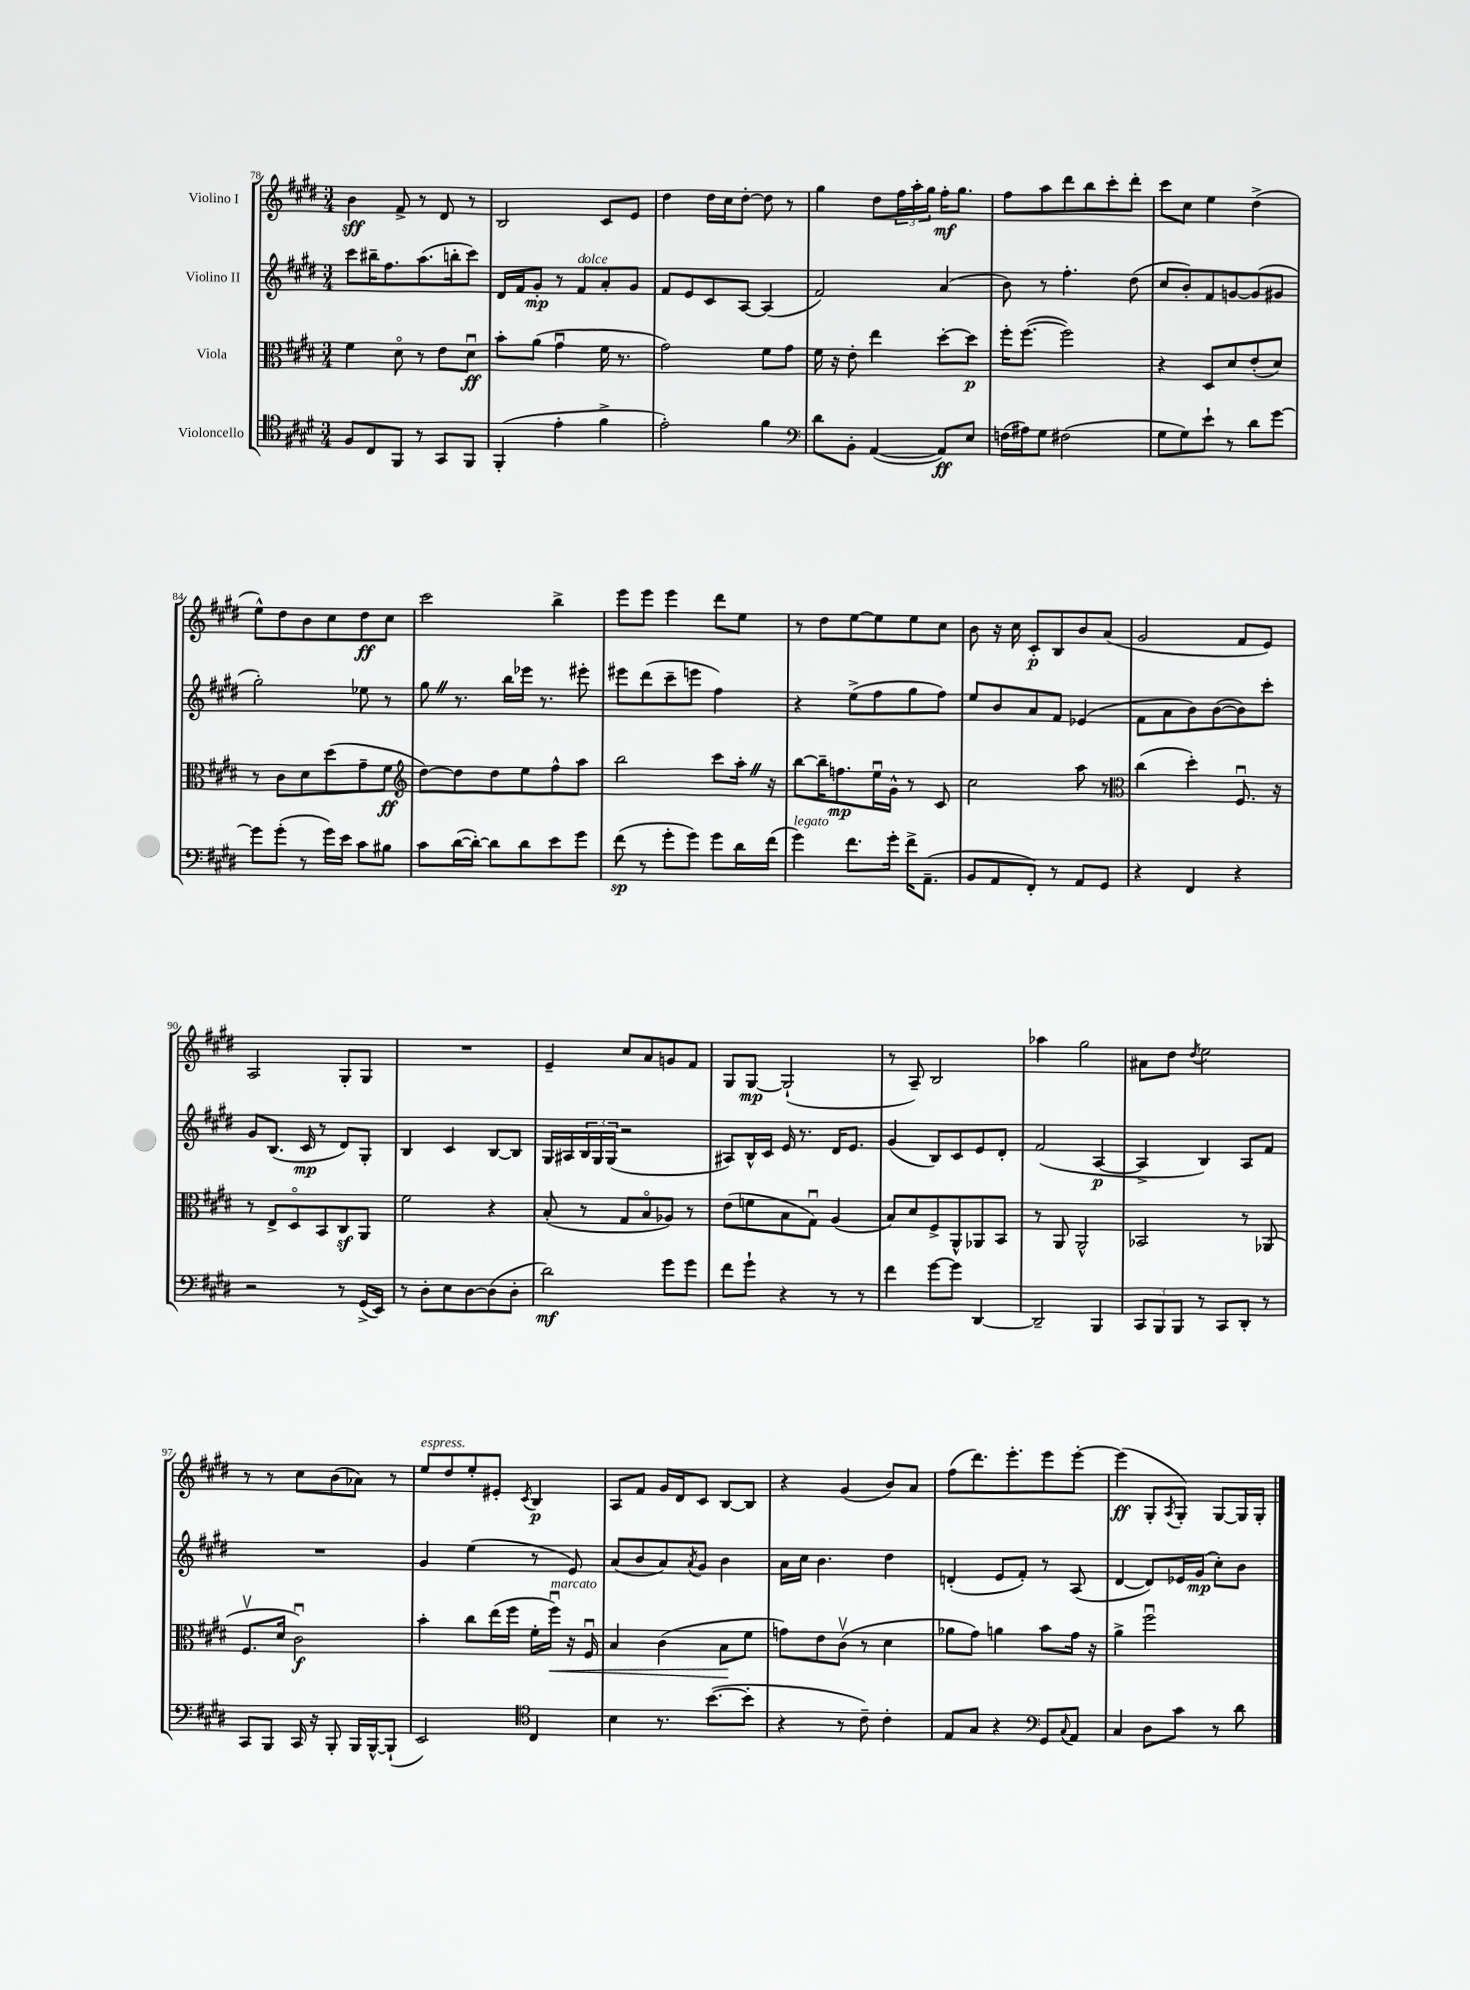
<<
\new StaffGroup <<
\new Staff = "s0" \with { instrumentName = "Violino I" } {
    \clef treble \key e \major \numericTimeSignature \time 3/4
    b'4\sff fis'8-> r8 dis'8 r8 |
    b2 cis'8 e'8 |
    dis''4 dis''16 cis''16 dis''8~-. dis''8 r8 |
    gis''4 dis''8 \tuplet 3/2 { fis''16 a''16-. gis''16 } fis''16-.\mf gis''8. |
    fis''8 a''8 dis'''8 b''8 cis'''8-. dis'''8-. |
    cis'''8 cis''8 e''4 dis''4->( |
    e''8-^) dis''8 b'8 cis''8 dis''8\ff cis''8 |
    cis'''2 b''4-> |
    e'''8 e'''8 e'''4 dis'''8 e''8 |
    r8 dis''8 e''8~ e''8 e''8 cis''8 |
    b'8 r16 cis''16 cis'8-.\p b8 b'8 a'8( |
    gis'2 fis'8 e'8) |
    a2 gis8-. gis8 |
    R2. |
    e'4-- cis''8 a'8 g'8 fis'8 |
    gis8 gis8~\mp gis2-!( |
    r8 a8--) b2 |
    aes''4 gis''2 |
    ais'8 dis''8 \acciaccatura { dis''8 } e''2 |
    r8 r8 cis''8 b'8( aes'8) r8 |
    e''8^\markup { \italic "espress." } dis''8 e''8-. eis'8-. \acciaccatura { cis'8 } b4\p |
    a8 fis'8 gis'16 dis'16 cis'8 b8~ b8 |
    r4 gis'4( b'8) a'8 |
    fis''8( dis'''8.) e'''8.-. e'''8 e'''8~-. |
    e'''4\ff( gis8-. \acciaccatura { a8 } gis8-.) gis8~ gis16 gis16-. \bar "|." |
}
\new Staff = "s1" \with { instrumentName = "Violino II" } {
    \clef treble \key e \major \numericTimeSignature \time 3/4
    cis'''8 bis''16-- fis''8. a''8.( b''16-. cis'''8) |
    dis'16 fis'16 gis'8-.\mp r8 fis'8^\markup { \italic "dolce" } a'8-. gis'8 |
    fis'8 e'8 cis'8 a8~ a4( |
    fis'2) a'4( |
    b'8) r8 fis''4.-. dis''8( |
    cis''8 b'8-.) fis'8 g'8~ g'8( gis'8 |
    gis''2-.) ees''8 r8 |
    gis''8 \once \override BreathingSign.text = \markup { \musicglyph "scripts.caesura.straight" } \breathe r8. b''16 ees'''16 r8. eis'''8-. |
    eis'''8 dis'''8( cis'''8-- e'''8 fis''4) |
    r4 e''8->( fis''8 gis''8 fis''8) |
    e''8 b'8 a'8 fis'8 ees'4( |
    fis'8 a'8 b'8) b'8~( b'8) cis'''8-. |
    gis'8 b8.( cis'16\mp r8 dis'8) gis8-. |
    b4 cis'4 b8~ b8 |
    gis16 ais16 \tuplet 3/2 { b16 gis16 gis16( } r2 |
    ais8) b16-^ cis'16 e'16 r8. dis'16 e'8. |
    gis'4( b8) cis'8 e'8 dis'8-. |
    fis'2( a4~\p |
    a4-> b4) a8 fis'8 |
    R2. |
    gis'4 e''4( r8 e'8) |
    a'8( b'8 a'8) \acciaccatura { a'8 } gis'8 b'4 |
    a'16 cis''16 b'4. dis''4 |
    d'4-.( e'8 fis'8-.) r8 a8( |
    dis'4~ dis'8) ees'16 gis'16\mp( cis''8-.) b'8 \bar "|." |
}
\new Staff = "s2" \with { instrumentName = "Viola" } {
    \clef alto \key e \major \numericTimeSignature \time 3/4
    fis'4 dis'8\flageolet r8 e'8 dis'8\downbow\ff |
    b'8-. a'8( gis'4\downbow fis'16 r8. |
    gis'2) fis'8 gis'8 |
    fis'16 r16 e'8-. e''4 dis''8~-. dis''8\p |
    fis''16-. fis''8.~( fis''2) |
    r4 dis8 dis'8 e'8-.( dis'8) |
    r8 cis'8 dis'8 dis''8( gis'8-- fis'8\ff |
    \clef treble dis''8~) dis''8 dis''8 e''8 fis''8-^ a''8 |
    b''2 cis'''8 a''16-. \once \override BreathingSign.text = \markup { \musicglyph "scripts.caesura.straight" } \breathe r16 |
    b''8~ b''16-- f''8.\mp e''16\downbow gis'16-^ r8 cis'8 |
    cis''2 a''8 r8 |
    \clef alto cis''4( dis''4-.) fis8.\downbow r16 |
    r8 e8-> dis8\flageolet b,8 cis8\sf a,8 |
    fis'2 r4 |
    b8-.( r8 gis8 b8\flageolet aes8) r8 |
    e'8( f'8 b8 gis8\downbow) a4( |
    b8) dis'8 fis8-> a,8-^ aes,8 b,8 |
    r8 a,8 a,2-^ |
    bes,2 r8 aes,8( |
    fis8.\upbow dis'16 cis'2\downbow\f) |
    b'4-. cis''8 e''16( fis''16 fis'16-. fis''16\downbow\<^\markup { \italic "marcato" }) r16 fis16\downbow |
    b4 cis'4( b8\! fis'8 |
    g'8) e'8 cis'8\upbow( r8 dis'4 |
    aes'8 gis'8) a'4 b'8 gis'16 r16 |
    a'4-> fis''2\downbow \bar "|." |
}
\new Staff = "s3" \with { instrumentName = "Violoncello" } {
    \clef tenor \key e \major \numericTimeSignature \time 3/4
    fis8 cis8 fis,8 r8 gis,8 fis,8 |
    fis,4-.( e'4-. fis'4-> |
    e'2-.) fis'4 |
    \clef bass dis'8 b,8-. a,4~( a,8\ff) e8 |
    f16( ais16) gis8 fis2( |
    gis8 gis8) e'8-! r8 dis'8 gis'8~ |
    gis'8 gis'8-.( r8 gis'16) e'16 cis'8 bis8 |
    cis'8 dis'16~( dis'16~-.) dis'8 dis'8 e'8 gis'8 |
    fis'8\sp( r8 gis'8-. gis'8) gis'8 dis'16 fis'16( |
    gis'4^\markup { \italic "legato" }) fis'8. gis'16-. fis'16-> a,8.--( |
    b,8 a,8 fis,8-.) r8 a,8 gis,8 |
    r4 fis,4 r4 |
    r2 r8 gis,16->( e,16) |
    r8 dis8-. e8 dis8~ dis8( dis8-. |
    dis'2\mf) gis'8 gis'8 |
    fis'8 gis'8-! r4 r8 r8 |
    fis'4 gis'8~ gis'8 dis,4~ |
    dis,2-- b,,4 |
    \tuplet 3/2 { cis,8 b,,8 b,,8 } r8 cis,8 dis,8-. r8 |
    cis,8 b,,8 cis,16 r16 b,,8-. b,,16 b,,16~-^ b,,8-!( |
    e,2) \clef tenor cis4 |
    b4 r8. b'8.~( b'8-. |
    r4 r8 cis'8--) cis'4-. |
    e8 gis8 r4 \clef bass gis,8 \appoggiatura { cis8 } a,8 |
    cis4 dis8 cis'8 r8 dis'8 \bar "|." |
}
>>
>>
\layout { \context { \Score currentBarNumber = #78 } }
